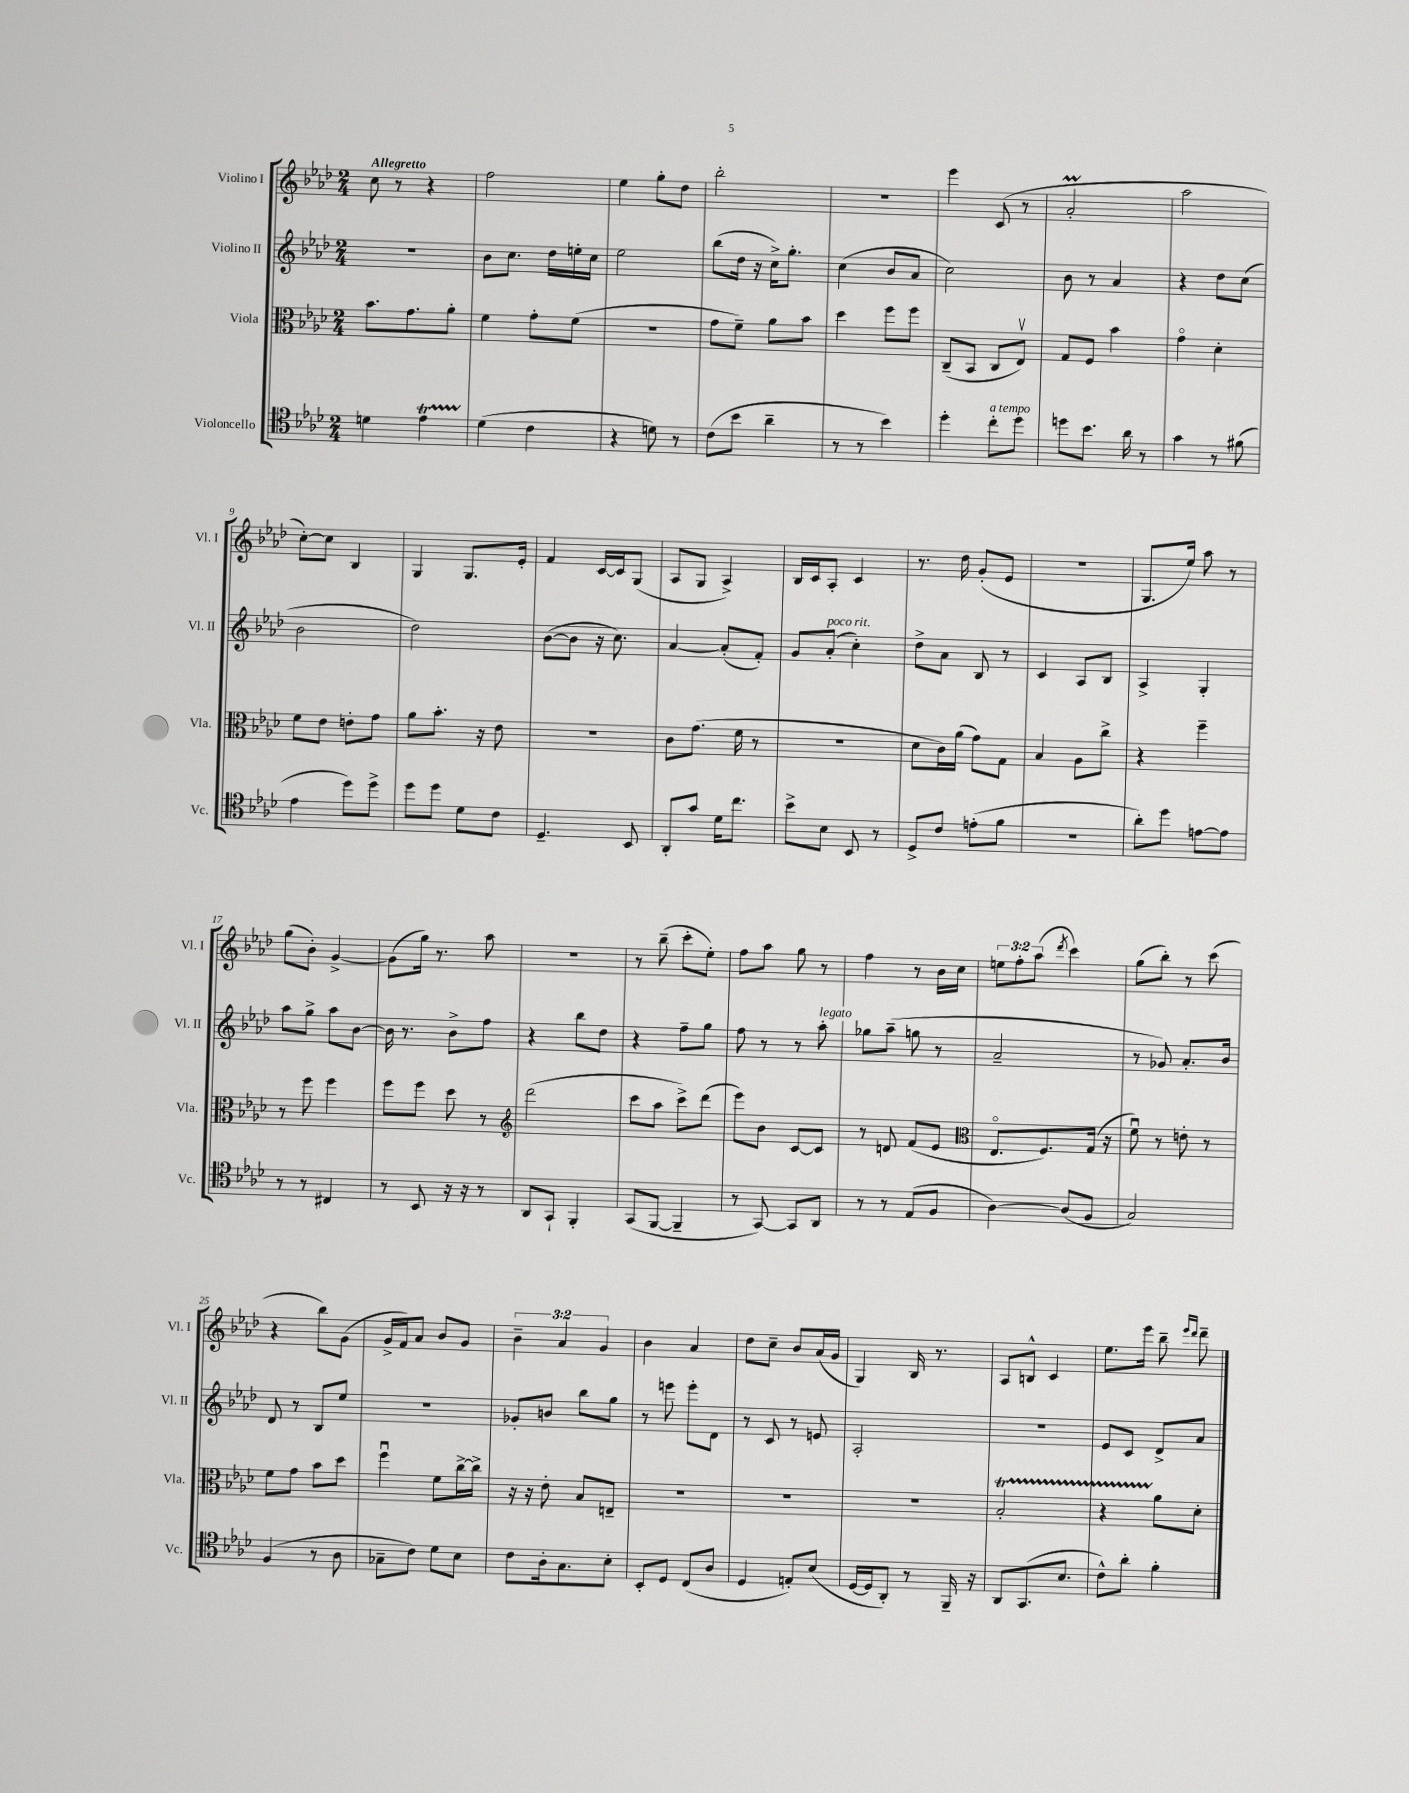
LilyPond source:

<<
\new StaffGroup <<
\new Staff = "s0" \with { instrumentName = "Violino I" shortInstrumentName = "Vl. I" } {
    \clef treble \key aes \major \numericTimeSignature \time 2/4 \override Staff.TupletNumber.text = #tuplet-number::calc-fraction-text \tempo "Allegretto"
    c''8 r8 r4 |
    f''2 |
    ees''4 g''8-. des''8 |
    bes''2-. |
    r2 |
    ees'''4 c'8( r8 |
    aes'2-.\prall |
    aes''2 |
    c''8~-.) c''8 bes4 |
    g4 g8. ees'16-. |
    f'4 c'16~ c'16 g8( |
    aes8 g8 aes4->) |
    bes16 c'16 aes8-. c'4 |
    r8. des''16 g'8-.( ees'8 |
    r2 |
    g8. ees''16) aes''8 r8 |
    g''8( bes'8-.) g'4~-> |
    g'8( g''16) r8. aes''8 |
    R2 |
    r8 bes''8--( c'''8-. ees''8-.) |
    f''8 aes''8 g''8 r8 |
    f''4 r8 bes'16 c''16 |
    \tuplet 3/2 { e''8 f''8-. aes''8( } \acciaccatura { des'''8 } c'''4) |
    g''8( bes''8-.) r8 c'''8( |
    r4 bes''8) g'8( |
    g'16-> f'16) aes'8 bes'8 g'8 |
    \tuplet 3/2 { bes'4-- aes'4 g'4 } |
    bes'4 aes'4 |
    des''8 c''8-- bes'8 aes'16( g'16 |
    g4) bes16 r8. |
    aes8 b8-^ c'4 |
    ees''8. ees'''16 bes''8-- \grace { ees'''16 des'''16 } des'''8-- \bar "|." |
}
\new Staff = "s1" \with { instrumentName = "Violino II" shortInstrumentName = "Vl. II" } {
    \clef treble \key aes \major \numericTimeSignature \time 2/4
    r2 |
    bes'8 c''8. des''16 e''16-. c''16 |
    ees''2 |
    bes''8( des''16 r16 c''16->) g''8.-. |
    c''4( bes'8 aes'8 |
    c''2) |
    bes'8 r8 aes'4 |
    r4 des''8 c''8( |
    bes'2 |
    des''2) |
    bes'8~( bes'8 r16 c''8.) |
    aes'4~ aes'8-.( f'8-.) |
    g'8 aes'8-.^\markup { \italic "poco rit." }( c''4-.) |
    des''8-> aes'8 bes8 r8 |
    c'4 aes8 bes8 |
    aes4-> g4-. |
    aes''8 g''8-> aes''8 bes'8~ |
    bes'16 r8. bes'8-> f''8 |
    r4 bes''8 des''8 |
    r4 f''8-- g''8 |
    f''8 r8 r8 aes''8-.^\markup { \italic "legato" } |
    ges''8 aes''8--( g''8 r8 |
    aes'2-- |
    r8 ges'8) aes'8.-. bes'16 |
    des'8 r8 bes8 ees''8 |
    R2 |
    ges'8-. b'8 bes''8 g''8 |
    r8 e'''8 e'''8-. des'8 |
    r8 c'8 r8 e'8 |
    aes2-. |
    r2 |
    ees'8 c'8 des'8-> aes'8 \bar "|." |
}
\new Staff = "s2" \with { instrumentName = "Viola" shortInstrumentName = "Vla." } {
    \clef alto \key aes \major \numericTimeSignature \time 2/4
    bes'8. g'8. aes'8-. |
    f'4 g'8-. f'8( |
    R2 |
    g'8 f'8--) aes'8 bes'8 |
    des''4 f''8 f''8 |
    c8--( bes,8 c8 ees8\upbow) |
    g8 f8 bes'4 |
    g'4\flageolet des'4-. |
    f'8 ees'8 e'8-. g'8 |
    aes'8 bes'8.-. r16 ees'8 |
    R2 |
    c'8 g'8.( f'16 r8 |
    R2 |
    des'8 c'16) aes'16( g'8) g8 |
    bes4 aes8 c''8-> |
    r4 f''4-- |
    r8 f''8 f''4 |
    f''8 f''8 des''8 r8 |
    \clef treble des'''2( |
    c'''8 aes''8 c'''8->) des'''8( |
    ees'''8) bes'8 c'8~ c'8 |
    r8 d'8 f'8( ees'8 |
    \clef alto ees8.\flageolet f8.) g16( r16 |
    f'8\downbow) r8 e'8-. r8 |
    f'8 g'8 bes'8 des''8 |
    f''4\downbow f'8 c''16~-> c''16-> |
    r16 r16 ees'8-. bes8 e8-- |
    R2 |
    R2 |
    R2 |
    bes2-.\startTrillSpan |
    r4 aes'8\stopTrillSpan des'8-. \bar "|." |
}
\new Staff = "s3" \with { instrumentName = "Violoncello" shortInstrumentName = "Vc." } {
    \clef tenor \key aes \major \numericTimeSignature \time 2/4
    d'4 ees'4\startTrillSpan |
    des'4\stopTrillSpan( c'4 |
    r4 d'8) r8 |
    c'8( bes'8 aes'4-- |
    r8 r8 bes'4) |
    des''4-. c''8-.^\markup { \italic "a tempo" } des''8 |
    d''8 bes'8. aes'16 r8 |
    g'4 r8 fis'8( |
    ees'4 des''8) des''8-> |
    des''8 des''8 des'8 c'8 |
    des4.-- bes,8 |
    aes,8-. g'8 des'16 c''8. |
    bes'8-> bes8 bes,8 r8 |
    des8-> c'8 e'8-.( f'8 |
    R2 |
    aes'8-.) des''8 e'8~ e'8 |
    r8 r8 cis4 |
    r8 bes,8 r16 r16 r8 |
    aes,8 g,8-! f,4-. |
    g,8( f,8~ f,4-- |
    r8 g,8~) g,8 aes,8 |
    r8 r8 ees8( f8 |
    aes4~) aes8( f8 |
    g2) |
    f4( r8 aes8 |
    ges8-- c'8) des'8 bes8 |
    c'8 aes16-. g8. bes8-. |
    bes,8-. des8 c8( aes8 |
    des4 e8-.) bes8( |
    des16~ des16 aes,8-.) r8 f,16-- r16 |
    aes,8 g,8.( bes8. |
    c'8-^) aes'8-. f'4-. \bar "|." |
}
>>
>>
